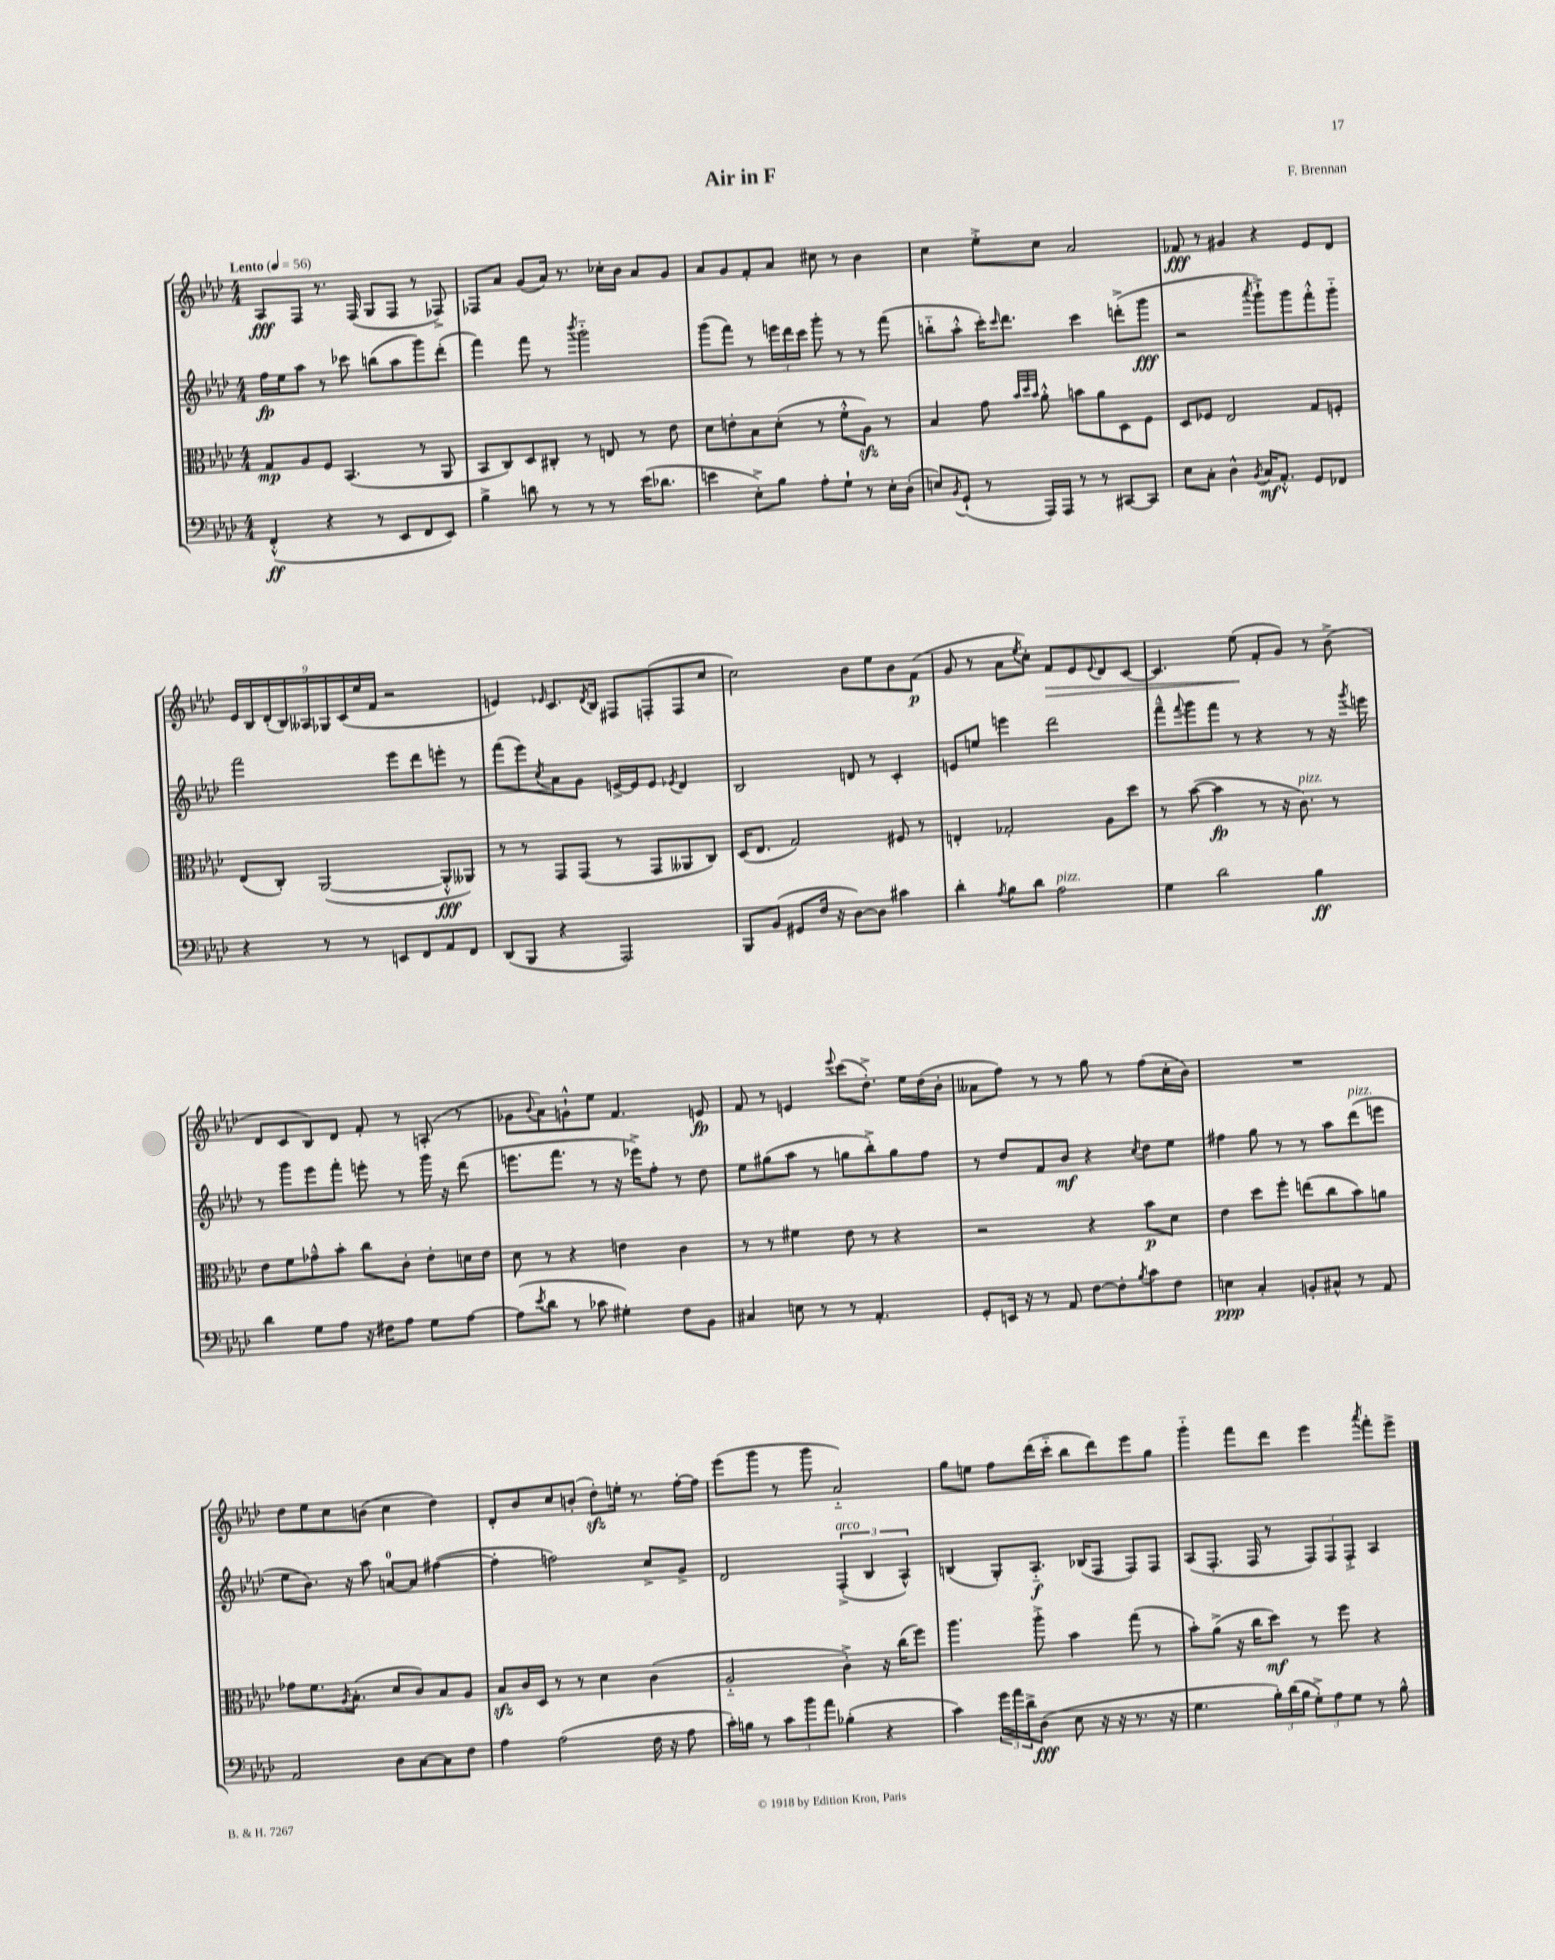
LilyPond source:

\header { title = "Air in F" composer = "F. Brennan" }
<<
\new StaffGroup <<
\new Staff = "s0" {
    \clef treble \key aes \major \numericTimeSignature \time 4/4 \tempo "Lento" 4 = 56
    aes8\fff f8 r8. f16( g8 f8 r8 fes8->) |
    fes8 aes'8 g'8( aes'16) r8. ces''16-. bes'16 aes'8 g'8 |
    aes'8 g'8 f'8-. aes'8 cis''8 r8 bes'4 |
    c''4 ees''8-.-> c''8 aes'2 |
    fes'8\fff r8 gis'4 r4 ees'8 des'8 |
    \tuplet 9/8 { ees'16 bes16 des'16-.( bes16) aeses16 ges16 c'16( ees''16 f'16 } r2 |
    e'4) \grace { ees'16 } c'8. \acciaccatura { des'8 } bes16 fis8 f8-.( f8 c''8 |
    c''2) bes'8 ees''8 bes'8 f'8\p( |
    g'8 r8 aes'8 \acciaccatura { ees''8 } c''8-.) f'8\> ees'8 \appoggiatura { ees'8 } des'8 c'8~ |
    c'4. ees''8\!( f'8-. g'8) r8 bes'8->( |
    des'8 c'8 bes8) des'8 f'8-. r8 a8-.( r8 |
    ges'8 \appoggiatura { bes'8 } aes'8) g'8-!-^ ees''8 f'4. e'8\fp |
    f'8 r8 e'4 \appoggiatura { ees'''8 } c'''8( des''8.-.->) ees''16 des''16( bes'16-. |
    aeses'8 f''8) r8 r8 g''8 r8 f''8( c''16-. bes'16) |
    R1 |
    des''8 ees''8 c''8 b'8( c''4 des''4) |
    des'8-. bes'8 c''8 b'8-.( des''8-.\sfz) e''16-. r8. f''16~-. f''16 |
    ees'''8( g'''8 r8 g'''8 aes'2-_) |
    g''8 e''8 f''8 des'''16( c'''16-_ bes''8 des'''8) ees'''8 g''8 |
    g'''4-_ f'''8 des'''8 ees'''4 \acciaccatura { aes'''8 } f'''8-. ees'''8-> \bar "|." |
}
\new Staff = "s1" {
    \clef treble \key aes \major \numericTimeSignature \time 4/4
    f''16\fp ees''16 aes''8 r8 ces'''8 b''8( aes''8 g'''8) des'''8-.( |
    f'''4) f'''8 r8 \acciaccatura { bes'''8 } g'''2-_ |
    g'''8( f'''8) r8 \tuplet 3/2 { e'''16 des'''16 c'''16 } g'''8-. r8 r8 f'''8( |
    b''8-_ aes''8-.-^ c'''16-.) \grace { c'''16 } des'''8. c'''4 d'''8-.->( g'''8\fff |
    r2 \acciaccatura { aes'''8 } g'''8-!->) g'''8 f'''8-.-^ g'''8-_ |
    f'''2 ees'''8 des'''8 e'''8-. r8 |
    f'''8( ees'''8) \acciaccatura { c''8 } aes'8 g'8 e'16~-> e'16 e'8 \acciaccatura { ees'8 } des'4 |
    bes2 d'8 r8 c'4-. |
    e'8 e''8 e'''4 des'''2 |
    f'''8---^ \appoggiatura { f'''8 } g'''8 f'''8 r8 r4 r8 r16 \acciaccatura { g'''8 } e'''16 |
    r8 g'''8 ees'''8 f'''8-. e'''8-. r8 g'''16 r16 des'''8( |
    e'''8. f'''8. r8 r16 ees'''16->) f''8-. r8 des''8 |
    ees''8 gis''8( aes''8 r8 g''8 bes''8-.->) g''8 f''8 |
    r8 des''8 f'8 bes'8\mf r4 \acciaccatura { c''8 } des''8 ees''8 |
    fis''4 g''8 r8 r8 aes''8 des'''8^\markup { \italic "pizz." }( e'''8 |
    ees''8 bes'8.) r16 aes''8 a'8-0~ a'8 fis''4~( |
    fis''4-. f''2) c''8-> g'8-> |
    des'2 \tuplet 3/2 { f4-.->^\markup { \italic "arco" }( bes4 aes4-^) } |
    b4( g8-.) aes8.-_\f bes16( f8 f8) f8 |
    aes8( f8.-. f16 r8 \tuplet 3/2 { f8) f8 f8-.-> } aes4 \bar "|." |
}
\new Staff = "s2" {
    \clef alto \key aes \major \numericTimeSignature \time 4/4
    g8\mp aes8 f8 bes,4.( r8 aes,8 |
    bes,8 c8) des8 cis8-. r8 e8 r8 ees'8 |
    des'8 e'8-. bes8 des'8-.( r8 f'8-.-^ aes8\sfz) r8 |
    bes4 g'8 \grace { bes'32 des''32 bes'32 } aes'8-.-^ b'8 aes'8 des8 f8 |
    des8 fes8 ees2 g8 f8-. |
    ees8( c8-.) aes,2~( aes,8-.-^\fff aeses,8) |
    r8 r8 g,8 g,8( r8 g,8 aeses,8 c8) |
    des16( ees8. g2) fis8 r8 |
    e4-. ges2-. aes8 des''8 |
    r8 bes'8~( bes'4\fp r8 r16 c'8.^\markup { \italic "pizz." }) r8 |
    ees'8 f'8 ges'8---^ bes'8-. c''8 c'8-. ees'8-. d'16 ees'16 |
    des'8 r8 r4 e'4 c'4 |
    r8 r8 fis'4 ees'8 r8 r4 |
    r2 r4 bes'8\p des'8 |
    ees'4 des''8 f''8-. e''8( c''8 bes'8) a'8 |
    ges'8 f'8. \acciaccatura { aes8 } bes8.-.( des'8 c'8) bes8 aes8 |
    bes8\sfz c'16 des16 r8 r8 des'4 c'4( |
    aes2-_ c'4-.->) r16 c''16( f''8) |
    aes''4. aes''8-.-> bes'4 g''8( r8 |
    bes'8-.) aes'8->( r16 c''16 des''8\mf) r8 f''8 r4 \bar "|." |
}
\new Staff = "s3" {
    \clef bass \key aes \major \numericTimeSignature \time 4/4
    f,4-.-^\ff( r4 r8 ees,8 f,8 ees,8) |
    bes4-> d'8 r8 r8 r8 ees'16( des'8. |
    e'4 ees8-.->) bes8 aes8-. g8-! r8 ees16-. des16-.( |
    e8) \acciaccatura { bes,8 } g,8-!( r8 aes,,16) aes,,16 r8 r8 cis,8~ cis,8 |
    ees8 c8-. des4-^ \acciaccatura { bes,8 } c16\mf aes,8.-.-^ g,8 fes,8 |
    r4 r8 r8 e,8 f,8 aes,8 f,8 |
    des,8( bes,,8 r4 aes,,2) |
    bes,,8 bes,8( gis,8 f16 r16 des8~) des8 cis'4 |
    des'4-. \acciaccatura { aes8 } bes8 des'8 aes2^\markup { \italic "pizz." } |
    g4 des'2 bes4\ff |
    des'4 g8 aes8 r16 fis16 aes8 g8 aes8~ |
    aes8( \acciaccatura { ees'8 } des'8 r8 ces'8 gis4-.) f8 bes,8 |
    cis4 e8 r8 r8 aes,4.-. |
    g,8-. e,16 r16 r8 aes,8 f8~ f8-. \acciaccatura { bes8 } c'8 f8 |
    e4\ppp c4-. b,8-. cis8-^ r8 aes,8 |
    aes,2 des8 c8~ c8 f8 |
    aes4 aes2( f16 r16 aes8 |
    c'16-.) b16 r8 \tuplet 3/2 { c'8 bes'8 aes'8 } bes4-.( r4 |
    c'4) \tuplet 3/2 { g'16 aes'16 des'16-> } des8\fff( ees8 r16 r16 r8. r16 |
    g4. \tuplet 3/2 { bes16-.) des'16( bes16 } \tuplet 3/2 { g8-.->) aes8 g8 } r8 bes8-^ \bar "|." |
}
>>
>>
\layout { \context { \Score \remove "Bar_number_engraver" } }
